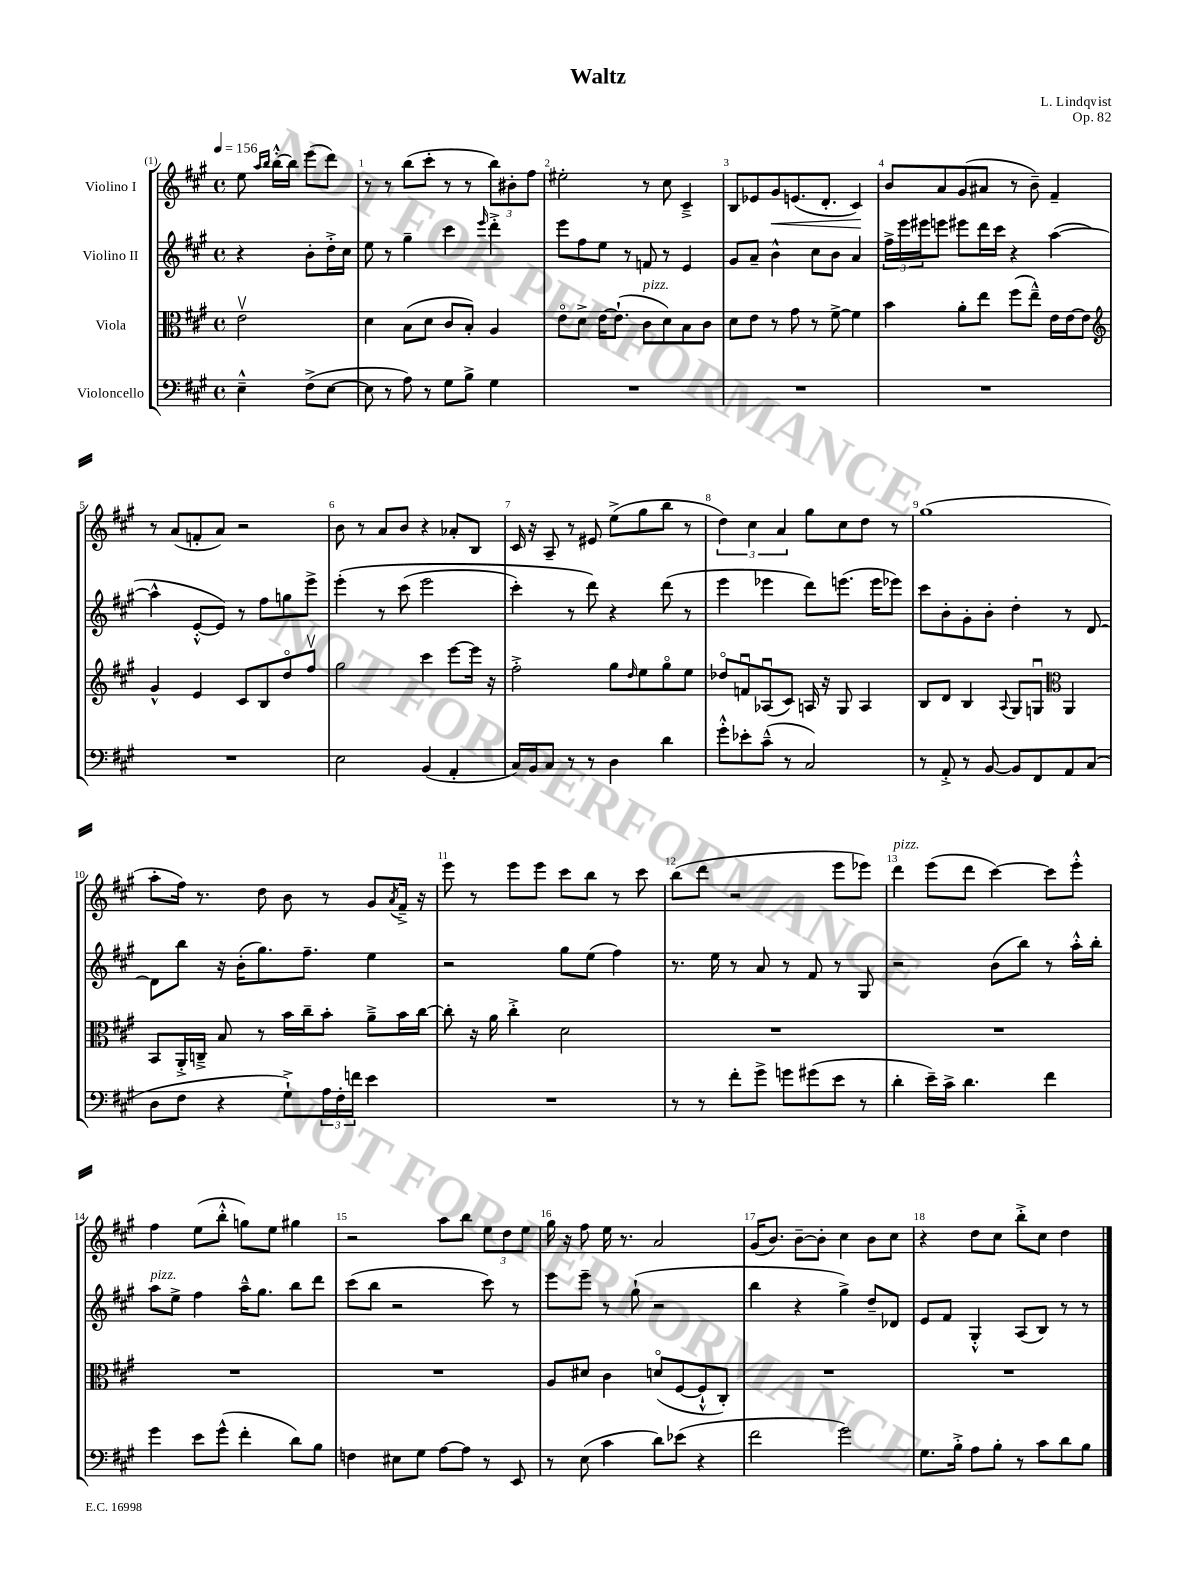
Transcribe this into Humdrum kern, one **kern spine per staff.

**kern	**kern	**kern	**kern
*staff4	*staff3	*staff2	*staff1
*clefF4	*clefC3	*clefG2	*clefG2
*k[f#c#g#]	*k[f#c#g#]	*k[f#c#g#]	*k[f#c#g#]
*M4/4	*M4/4	*M4/4	*M4/4
*met(c)	*met(c)	*met(c)	*met(c)
*MM156	*MM156	*MM156	*MM156
4E~^^	2ev	4r	8ee
.	.	.	16qqaa
.	.	.	16qqbb
.	.	.	[16bb'^^
.	.	.	16bb]
(8F#^	.	8b'	(8eee
[8E	.	16dd'^	8ddd)
.	.	16cc#	.
=	=	=	=
8E]	4d	8ee	8r
8r	.	8r	8r
8A)	(8B	4gg#~	(8bb
8r	8d	.	8ccc#'
8G#	8c#	4ccc#	8r
8B^	8B')	.	8r
.	.	16qqeee	.
4G#	4A	4ddd'^	12bb)
.	.	.	12b#'
.	.	.	12ff#
=	=	=	=
1r	8eo	8eee	2ee#'
.	8d^	8ff#	.
.	[16e	8ee	.
.	(8.e`]	.	.
.	.	8r	.
.	8c#	8f	8r
.	8d)	8r	8cc#
.	8B	4e	4c#~^
.	8c#	.	.
=	=	=	=
1r	8d	8g#	8B
.	8e	8a~	8e-
.	8r	4b^^	8g#
.	8g#	.	(8.e
.	8r	8cc#	.
.	.	.	8.d'
.	[8f#^	8b	.
.	4f#]	4a	4c#)
=	=	=	=
1r	4b	24ff#^	8b
.	.	24eee	.
.	.	24eee#	.
.	.	8eee	8a
.	8a'	8eee#	(8g#
.	8ee	16ddd	8a#
.	.	16ccc#	.
.	(8ff#	4r	8r
.	8ee~^^)	.	8b~)
.	16e	([4aa	4f#~
.	[16e	.	.
.	8e]	.	.
=	=	=	=
*	*clefG2	*	*
1r	4g#^^	4aa^^]	8r
.	.	.	(8a
.	4e	[8e'^^	8f'
.	.	8e])	8a)
.	8c#	8r	2r
.	8B	8ff#	.
.	8ddo	8gg	.
.	8ff#v	8eee^	.
=	=	=	=
2E	2gg#	&(4eee'	8b
.	.	.	8r
.	.	8r	8a
.	.	(8ccc#	8b
(4BB	4ccc#	2eee	4r
4AA'	[8eee	.	8a-'
.	16eee]	.	8B
.	16r	.	.
=	=	=	=
16C#)	2ff#'^	4ccc#')	16c#
16BB	.	.	16r
8C#	.	.	8A~
8r	.	8r	8r
8r	.	8ddd&)	8e#
4D	8gg#	4r	(8ee^
.	16qqdd	.	.
.	8ee	.	8gg#
4d	8gg#o	(8ddd	8bb
.	8ee	8r	8r
=	=	=	=
8g#'^^	8dd-o	4eee	6dd)
8e-'	8fu	.	.
.	.	.	6cc#
(8c#~^^	(8A-u	4eee-	.
.	.	.	6a
8r	8c#)	.	.
2C#)	16A	8ddd)	8gg#
.	16r	.	.
.	8G#	(8.eee	8cc#
.	4A	.	8dd
.	.	16eee	.
.	.	8eee-)	8r
=	=	=	=
8r	8B	8ccc#	(1gg#
8AA'^	8d	8b'	.
8r	4B	8g#'	.
[8BB	.	8b'	.
.	8qqA	.	.
8BB]	8G#	4dd'	.
8FF#	8Gu	.	.
*	*clefC3	*	*
8AA	4AA	8r	.
(8C#	.	[8d	.
=	=	=	=
8D	8BB	8d]	8aa'
8F#	16AA'^	8bb	16ff#)
.	16C~^	.	8.r
4r	8B	16r	.
.	.	(16b'	.
.	8r	8.gg#)	8dd
8G#`^)	16b	.	8b
.	16cc#~	8.ff#~	.
24A	8b'	.	8r
24F#'	.	.	.
24f	.	.	.
4e	8a~^	4ee	8g#
.	.	.	8qa
.	16b	.	16f#~^
.	[16cc#	.	16r
=	=	=	=
1r	8cc#']	2r	8eee
.	16r	.	8r
.	16a	.	.
.	4cc#'^	.	8eee
.	.	.	8eee
.	2d	8gg#	8ccc#
.	.	(8ee	8bb
.	.	4ff#)	8r
.	.	.	8ccc#
=	=	=	=
8r	1r	8.r	(8bb
8r	.	.	8ddd
.	.	16ee	.
8f#'	.	8r	2r
8g#^	.	8a	.
8g	.	8r	.
(8g#	.	8f#	.
8e	.	8r	8eee
8r	.	8G#	8eee-)
=	=	=	=
4d'	1r	2r	4ddd
16e~)	.	.	(8eee
16c#^	.	.	.
4.d	.	.	8ddd
.	.	(8b	[4ccc#)
.	.	8bb)	.
4f#	.	8r	8ccc#]
.	.	16aa'^^	8eee'^^
.	.	16bb'	.
=	=	=	=
4g#	1r	8aa	4ff#
.	.	8ee^	.
8e	.	4ff#	(8ee
(8g#^^	.	.	8bb'^^
4f#'	.	16aa~^^	8gg)
.	.	8.gg#	.
.	.	.	8ee
8d)	.	8bb	4gg#
8B	.	8ddd	.
=	=	=	=
4F	1r	(8ccc#	2r
.	.	8bb	.
8E#	.	2r	.
8G#	.	.	.
[8A	.	.	8aa
8A]	.	.	8bb
8r	.	8ccc#)	12ee
.	.	.	12dd
8EE	.	8r	.
.	.	.	12ee
=	=	=	=
8r	8A	8eee	16gg#
.	.	.	16r
(8E	8d#	8eee~	8ff#
4c#	4c#	8r	16ee
.	.	.	8.r
.	.	(8gg#`	.
8d)	(8do	2r	2a
(8e-	[8F#	.	.
4r	8F#`^^]	.	.
.	8C#')	.	.
=	=	=	=
2f#	1r	4bb	(16g#
.	.	.	8.b)
.	.	4r	[8b~
.	.	.	8b']
2g#)	.	4gg#^)	4cc#
.	.	8dd~	8b
.	.	8d-	8cc#
=	=	=	=
8.G#	1r	8e	4r
.	.	8f#	.
16B'^	.	.	.
8A	.	4G#'^^	8dd
8B'	.	.	8cc#
8r	.	(8A	8bb'^
8c#	.	8B)	8cc#
8d	.	8r	4dd
8B	.	8r	.
==	==	==	==
*-	*-	*-	*-
